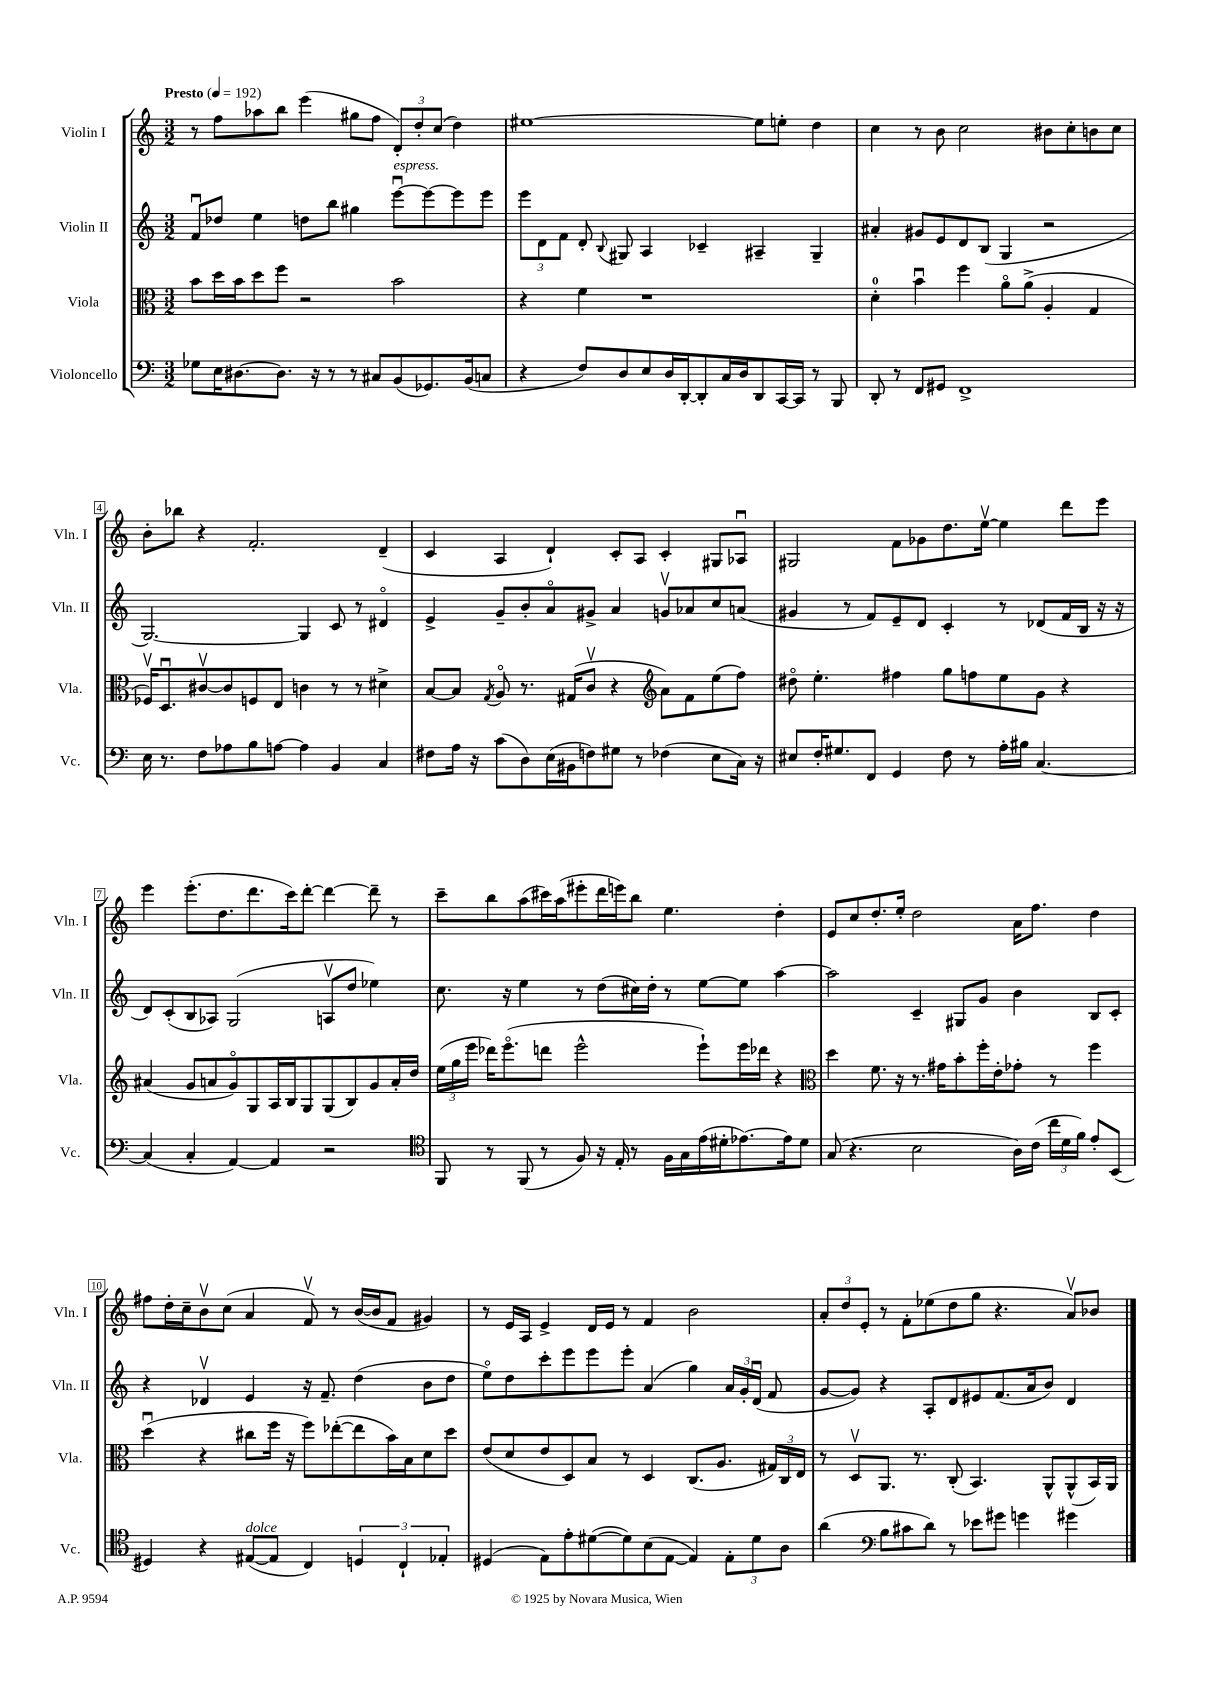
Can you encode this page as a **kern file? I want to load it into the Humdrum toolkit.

**kern	**kern	**kern	**kern
*staff4	*staff3	*staff2	*staff1
*clefF4	*clefC3	*clefG2	*clefG2
*k[]	*k[]	*k[]	*k[]
*M3/2	*M3/2	*M3/2	*M3/2
*MM192	*MM192	*MM192	*MM192
8G-	8b	8fu	8r
16E	16dd	8dd-	8ff
[8.D#	16b	.	.
.	8dd	4ee	8aa-
8.D#]	8ff	.	8bb
.	2r	8dd	(4eee
16r	.	.	.
8r	.	8bb	.
8r	.	4gg#	8gg#
8C#	.	.	8ff
(8BB	2b	[8eeeu	12d')
.	.	.	12dd'
8.GG-)	.	8eee_	.
.	.	.	(12cc
.	.	8eee]	4dd)
(16BB	.	.	.
8C	.	8eee	.
=	=	=	=
4r	4r	12eee	[1ee#
.	.	12d	.
.	.	12f	.
8F)	4f	8d'	.
.	.	8qqB	.
8D	.	8G#	.
8E	1r	4A	.
16D	.	.	.
[16DD'	.	.	.
8DD']	.	4c-~	.
16C	.	.	.
16D	.	.	.
8DD	.	4A#~	8ee#]
[16CC	.	.	8ee'
16CC]	.	.	.
8r	.	4G#~	4dd
8BBB	.	.	.
=	=	=	=
8DD'	4d'	4a#'	4cc
8r	.	.	.
8FF	4bu	8g#	8r
8GG#	.	8e	8b
1FF^	4ff	8d	2cc
.	.	(8B	.
.	8ao	4G	.
.	(8a^	.	.
.	4A'	2r	8b#
.	.	.	8cc'
.	4G	.	8b
.	.	.	8cc
=	=	=	=
16E	16F-v)	[2.G)	8b'
8.r	8.Du	.	.
.	.	.	8bb-
8F	[8c#v	.	4r
8A-	8c#]	.	.
8B	8F	.	2.f'
[8A	8E	.	.
4A]	4c	4G]	.
4BB	8r	8c	.
.	8r	8r	.
4C	4d#^	4d#o	(4d~
=	=	=	=
8F#	[8B	4e^	4c
16A	8B]	.	.
16r	.	.	.
.	8qG	.	.
(8c	8Ao	8g~	4A
8D)	8.r	8b'	.
(16E	.	8ao	4d`)
16BB#	(16G#	.	.
8F)	8cv	8g#^	.
8G#	4r	4a	8c'
8r	.	.	8A
*	*clefG2	*	*
(4F-	8a)	8gv	4c'
.	8f	8a-	.
8E	(8ee	8cc	8G#
16C)	8ff)	(8a	8A-u
16r	.	.	.
=	=	=	=
8E#	8dd#o	4g#	2G#
16F'	4.ee'	.	.
8.G#	.	.	.
.	.	8r	.
8FF	.	8f)	.
4GG	4ff#	8e~	8f
.	.	8d	8g-
8F	8gg	4c'	8.dd
8r	8ff	.	.
.	.	.	[16eev
16A'	8ee	8r	4ee]
16B#	.	.	.
[4.C	8g	(8d-	.
.	4r	16f	8ddd
.	.	16B	.
.	.	16r	8eee
.	.	16r	.
=	=	=	=
(4C]	(4a#	8d)	4eee
.	.	(8c'	.
4C'	8g	8B	(8.eee'
.	8a	8A-)	.
.	.	.	8.dd
[4AA)	8go)	(2G	.
.	8G	.	8.ddd
4AA]	16A	.	.
.	16B	.	16ccc)
.	8G	.	[8ddd'
2r	(8G	8Av	4ddd_
.	8B)	8dd	.
.	8g	4ee-)	8ddd~]
.	16a'	.	8r
.	16dd	.	.
=	=	=	=
*clefC4	*	*	*
8FF	(24ee	8.cc	8ccc~
.	24gg	.	.
.	24eee	.	.
8r	16ddd-)	.	8bb
.	(8.eeeo	16r	.
(8FF	.	4ee	(8aa
8r	8ddd	.	16ccc#)
.	.	.	(16aa
8F)	2eee^^	8r	8eee#'
16r	.	(8dd	16ddd
16E'	.	.	16eee)
8r	.	16cc#)	8bb
.	.	16dd'	.
16F	.	8r	4.ee
16G	.	.	.
(16e	8eee`)	[8ee	.
16d#'	.	.	.
[8.e-)	16eee	8ee]	.
.	16ddd-	.	.
.	4r	[4aa	4dd'
16e-]	.	.	.
8d#	.	.	.
=	=	=	=
*	*clefC3	*	*
(8G	4dd	2aa]	8e
4.r	.	.	8cc
.	8.f	.	8.dd'
.	16r	.	16ee'
2B	8.r	4c~	2dd
.	16g#	.	.
.	8b'	8G#	.
.	16ff'	8g	.
.	16e'	.	.
16A)	8g-'	4b	16a
(16c	.	.	8.ff
24cc	8r	.	.
24d	.	.	.
24f)	.	.	.
8e'	4ff	8B	4dd
(8BB	.	8c'	.
=	=	=	=
4D#)	(4ddu	4r	8ff#
.	.	.	16dd'
.	.	.	16cc~
4r	4r	4d-v	8bv
.	.	.	(8cc
([8E#	8cc#	4e	4a
8E#]	16ff	.	.
.	16r	.	.
4C)	8ff)	16r	8fv)
.	.	8.f~	.
.	([8ee-'	.	8r
6D	8ee-]	(4dd	([16b
.	.	.	16b]
.	16b)	.	8f
6C`	.	.	.
.	16B	.	.
.	8d	8b	4g#)
6E-'	.	.	.
.	8dd	8dd	.
=	=	=	=
(4D#	(8e	8eeo)	8r
.	8d	8dd	16e
.	.	.	16A
8E)	8e	8ccc'	4e^
8e'	8D)	8eee	.
([8d#	8B	8eee	16d
.	.	.	16e
8d#])	8r	8eee'	8r
(8B	4D	(4a	4f
[8E	.	.	.
4E])	(8.C	4gg)	2b
.	8.A	.	.
12E'	.	24a	.
.	.	24g'	.
12d#	.	(24du	.
.	24G#)	8f	.
12A	24C	.	.
.	24E	.	.
=	=	=	=
(4a	8r	[8g	12a'
.	.	.	12dd
.	8Dv	8g])	.
.	.	.	12e'
*clefF4	*	*	*
8B	8.AA	4r	8r
8c#	.	.	8f'
.	8.r	.	.
8d)	.	8A'	(8ee-
8r	(8C'	8d	8dd
8e-	4.BB)	8e#	8gg
8g#	.	(8.f	4.r
4g	.	.	.
.	.	16a	.
.	8AA^^	8b)	.
4g#	(8AA^^	4d	8av)
.	16BB)	.	8b-
.	16AA	.	.
==	==	==	==
*-	*-	*-	*-
